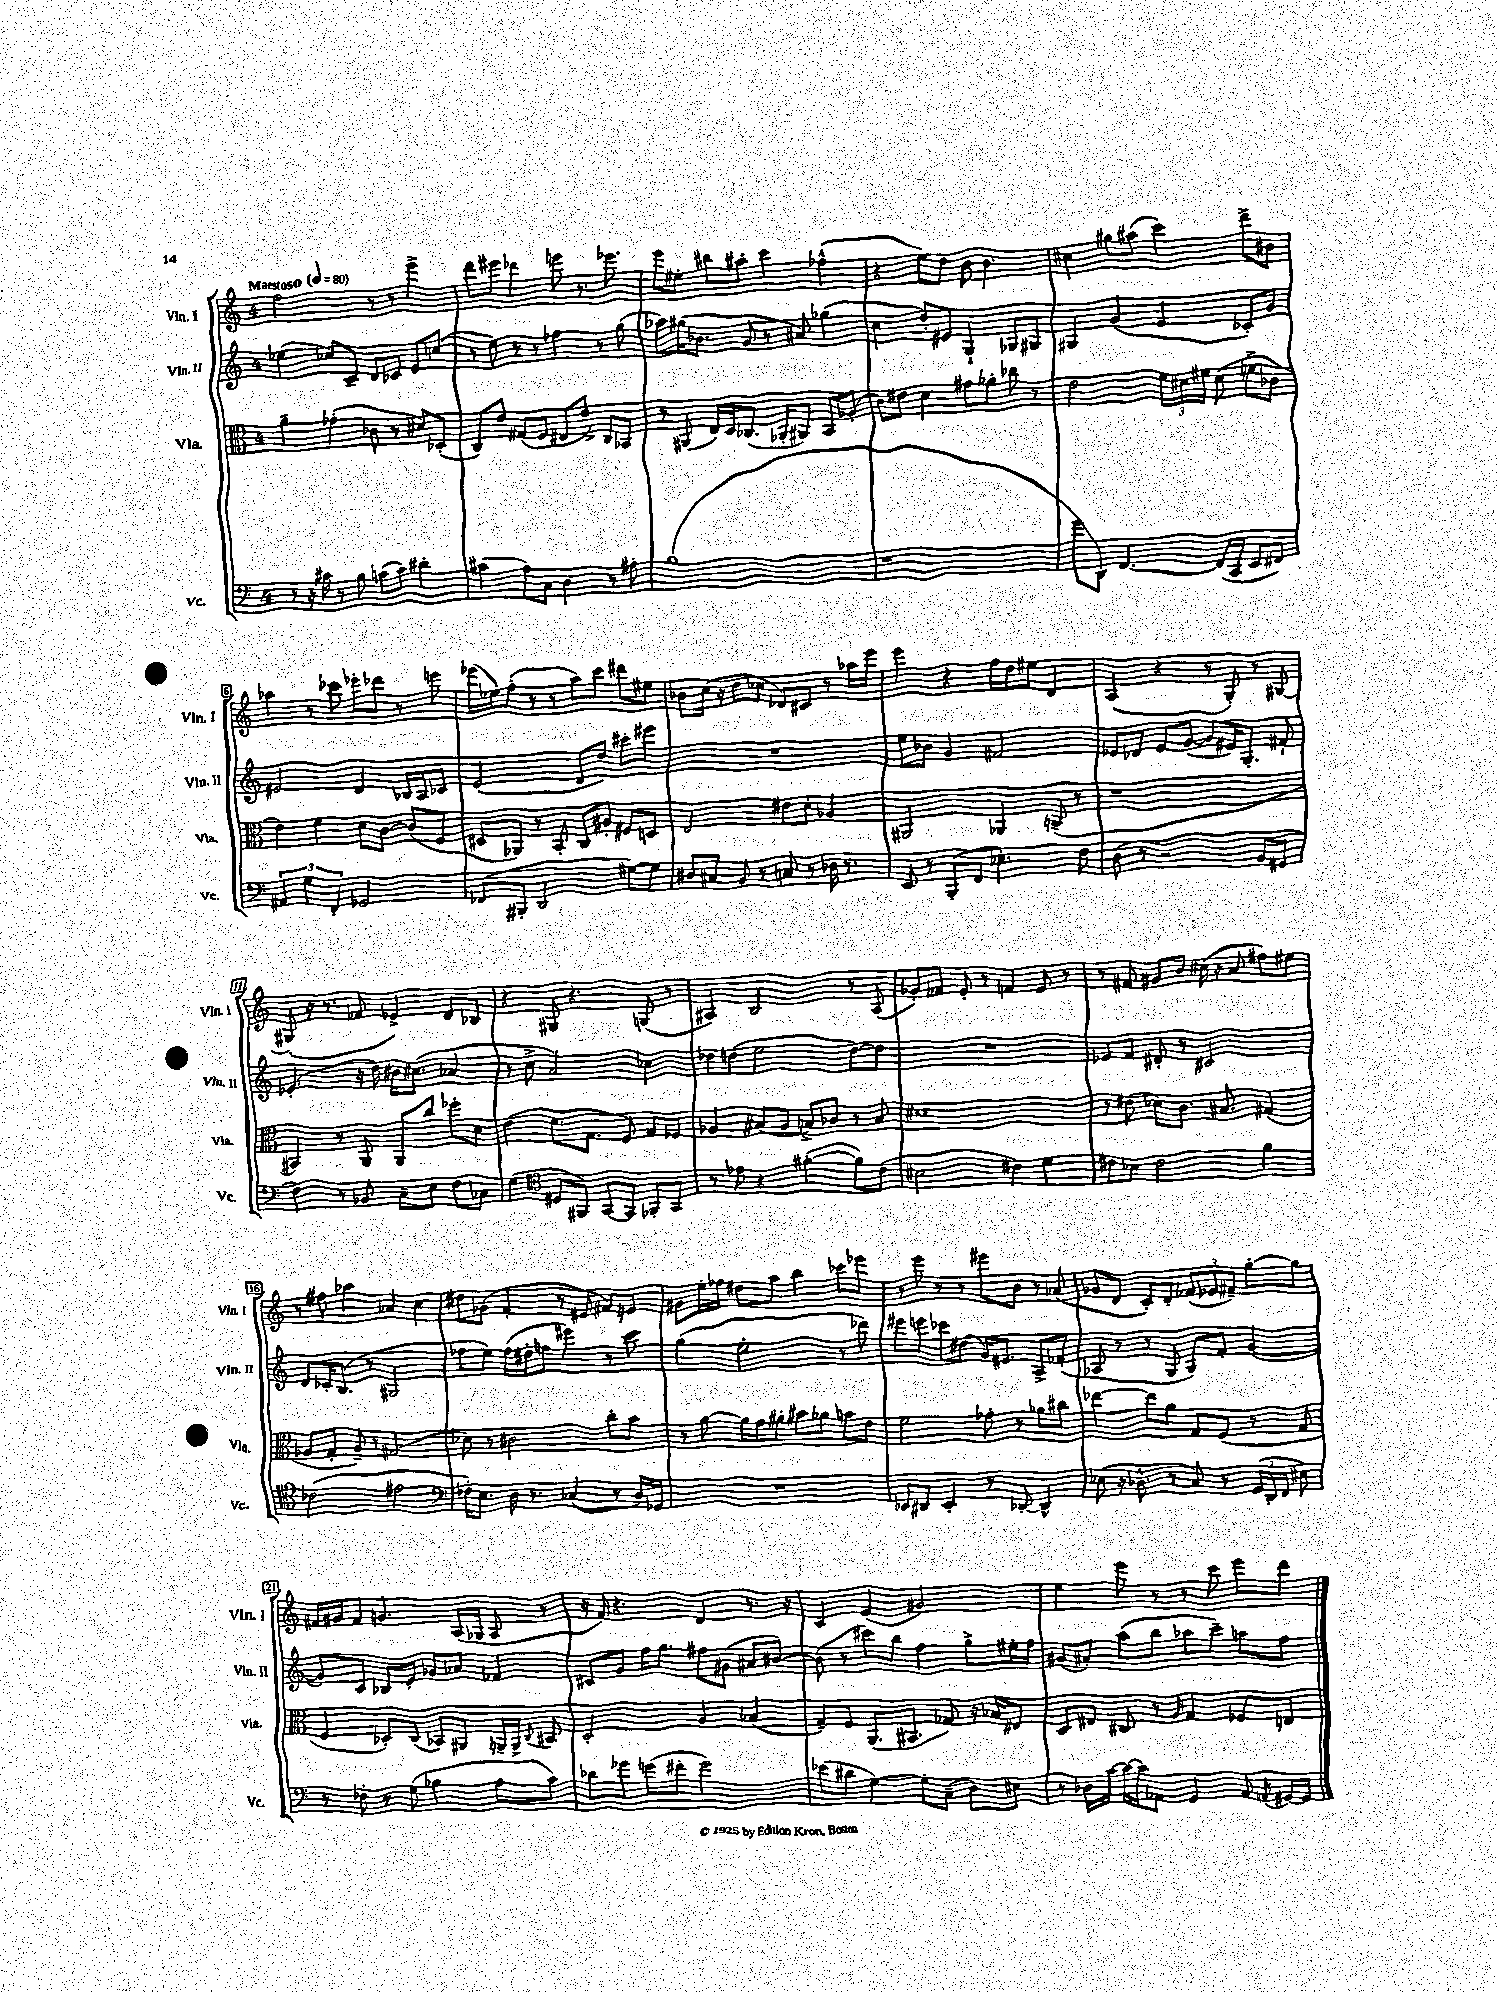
<<
\new StaffGroup <<
\new Staff = "s0" \with { instrumentName = "Vln. I" shortInstrumentName = "Vln. I" } {
    \clef treble \key c \major \once \override Staff.TimeSignature.style = #'single-digit \time 4/4 \tempo "Maestoso" 4 = 80
    \autoBeamOff f''2 r8 r8 e'''4-> |
    d'''8[ eis'''8] des'''4 e'''8 r8. ees'''8. |
    e'''8[ eis''8]-. bis''8[ ais''8]-. c'''4 fes''4-^( |
    r4 e''8[) d''8] b'8 b'4. |
    cis''4 gis''8[ ais''8]( c'''4) d'''8[-> bis'8] |
    aes''4 r8 ces'''8 ees'''8[-. des'''8] r8 e'''8 |
    ees'''16[( ees''16) f''8]-.( r8 r8 a''8[) c'''8] dis'''8[ eis''8] |
    bes'8[ c''16]( r16 d''8[ ces''8] des'8[) cis'8] r8 aes''16[ e'''16] |
    e'''4 r4 f''16[ d''16 eis''8] d'4 |
    a4( r4 r8 g8-.) r8 gis8~ |
    gis8-.( r16 r8. fes'8 ees'4->) d'8[ bes8] |
    r4 gis8 r4. g8( r8 |
    ais4) b2 r8 ais8( |
    ges'8[-.) fes'8] e'8-. r8 f'4 e'8 r8 |
    r8 fis'8 gis'8[ b'8] cis''16( r16 a'8 fis''8[) eis''8] |
    r8 fis''8 aes''4 aes'4 c''4 |
    dis''8[ ges'8]( f'4-. r8 eis'8 fis'8[) e'8] |
    gis'8[ e''16-. fes''16] dis''8[ a''8] b''4 ces'''8[ ees'''8] |
    r8 e'''8 r8 r8 eis'''8[ b'8] r8 aes'8( |
    ges'8[ d'8] c'8[-.) d'8]-. \tuplet 3/2 { fes'8[( ees'8 fis'8]--) } g''8[~-. g''8] |
    fis'16[ gis'16 fis'8] g'4. a16[( ges16] a8 r8 |
    r16 f'16) r4. d'4 r8. r16 |
    c'4 e'4( gis'2) |
    e''4 e'''8 r8 r8 c'''8 e'''8[ d'''8] \bar "|." |
}
\new Staff = "s1" \with { instrumentName = "Vln. II" shortInstrumentName = "Vln. II" } {
    \clef treble \key c \major \once \override Staff.TimeSignature.style = #'single-digit \time 4/4
    \autoBeamOff ees''4( ces''8[) c'8]-- d'8[ ces'8] e'8[ c''8]( |
    r8 e''8) r8 r8 fes''4 r8 g''8( |
    aes''8[) gis''16( bes'8.] g'8 r8 ais'8) ges''4( |
    c''4 d''8[-.) eis'8] g4-! ges8[ gis8] |
    gis4 g'4( e'4 ces'8[-.) g'8] |
    eis'2 d'4 bes16[ a16 ces'8] |
    e'2( d'8[ d''8]) cis'''8[-. eis'''8] |
    R1 |
    e''8[ bes'8] g'4 fis'2 |
    ees'8[ des'8] ees'8[ g'8]~( g'8[ eis'16) g8.]-. fis'8-! |
    ees'4.-.( r16 d''16) bis'16[ cis''8.]( aes'4 |
    r8 c''8-> a'2) ces''4 |
    des''8[ d''8]( e''2 d''8[~) d''8] |
    R1 |
    ees'8[ f'8] dis'8-. r8 cis'2 |
    d'8[ ces'16-. b8.]( r8 gis2 |
    fes''8[ e''8]) fes''16[( dis''16-. f''8] eis'''4) r8 c'''8 |
    g''4( e''2-. r8 des'''8) |
    eis'''8[ e'''8] ces'''8[ dis''8]( g'16[) eis'8.] a8[-> fes'8]-.( |
    aes8 r8 r8 g8 g8[) f'8]-. g'4~( |
    g'8[) c'8] bes8[ e'8]-. ges'8[ aes'8] fes'4 |
    cis'8[ g'8] f''16[ g''8.] fis''8[ gis'8]( ais'8[ bis'8]~) |
    bis'8( r8 cis'''8[) b''8] f''4 g''8[-> eis''16-. f''16] |
    gis'8[( ais'8]-.) a''8[( b''8] aes''8[ c'''8]--) a''8[ f''8] \bar "|." |
}
\new Staff = "s2" \with { instrumentName = "Vla." shortInstrumentName = "Vla." } {
    \clef alto \key c \major \once \override Staff.TimeSignature.style = #'single-digit \time 4/4
    \autoBeamOff a'4-- ges'4-.( ces'8 r8 dis'8[) des8]-.( |
    c8[) e'8] gis8[( f8] eis8[ e'8]->) c8[ bes,8] |
    r8 ais,8( e16[) d16 ces8.]( aes,16[-. ais,8]) b,8[ aes8]-.( |
    c'8[) eis'8] d'4 gis'8[ aes'8]-. ces''8 r8 |
    e'2 \tuplet 3/2 { f'16[ dis'16 fis'16] } dis'8( f'8[-> ces'8] |
    e'4) f'4 d'8[ c'8]~ c'8[( f8] |
    dis8[ aes,8]) r8 b,8-. c8[ ais8]-. fis8[ d8] |
    e2 eis'8[ d'8]-. aes4 |
    ais,2 aes,4 a,8--( r8 |
    r1 |
    bis,4) r8 a,8 a,8[ c''8] fes''8[-. d'8] |
    e'4( f'8.[ g8.] f8) g8[ fes8] |
    aes4 bis8[( aes8] b8[->) ces'8] r8 b8 |
    dis'1 |
    r8 eis'8( des'8[) c'8.] bis8. gis4( |
    aes8[ g8]-. aes8--) r8 gis2( |
    des'8) r8 cis'2 c''8[-. b'8] |
    r8 a'8~ a'16[ g'16 ais'8]-. bis'8[ aes'8] b'8[ e'8] |
    f'2 ges'8-. r8 aes'8[ cis''8] |
    ees''4~ ees''8[ a'8] g8[ f8]( r8 g8 |
    f4 des8[-.) c8]( bes,8[) ais,8] a,16[-- a,16]-> \appoggiatura { c8 } bis,8 |
    d2-. a4 bes4( |
    g8[--) f8] a,8.[( bis,8.] ges8) r16 bes16[ eis8] |
    d8[ eis8] cis8 r8 \grace { a16 } g4 fes8[ e8] \bar "|." |
}
\new Staff = "s3" \with { instrumentName = "Vc." shortInstrumentName = "Vc." } {
    \clef bass \key c \major \once \override Staff.TimeSignature.style = #'single-digit \time 4/4
    \autoBeamOff r8 r16 cis'16 r8 b8 c'8[( c'8]) dis'4-. |
    cis'4( a8[) c8] d4 r8 ais8-. |
    b1( |
    r1 |
    g'8[ d,8]) f,4.~ f,16[( c,16] e,8[ fis,8]) |
    \tuplet 3/2 { ais,4 g4 f,4-. } ges,2 |
    fes,8[( bis,,8]-. d,2 gis8[~) gis8] |
    dis8[ cis8] b,8 r8 c8 r8 des16 r8. |
    e,8 r8 b,,8[-.( f,8] ees4.-.) f8 |
    d8( r8 r2 b,8[ gis,8] |
    f4) r8 bes,8 c8[-- e8] f8[ ces8] |
    g4( \clef tenor dis8[ fis,8]) g,8[~ g,8] fes,8[-. g,8] |
    r8 ees'8 r4 fis'4~-.( fis'8[) c'8]( |
    bis2 cis'4) d'4 |
    cis'8[ bes8] cis'2 f'4 |
    ces'2( eis'2 |
    \clef bass fes16[-.) e8.] d16 r8. ces4( r8 d16[) ges,16] |
    R1 |
    ees,8[ dis,8] ees,4-. r8 des,8~-. des,4-^ |
    ees8( r16 des8.-^ r8 c8) r8 \tuplet 3/2 { g,16[( d,16-. f,16] } eis8) |
    r8 fes8-. r8 g8( bes4 a8[ c'8]) |
    des'8[ ges'8] g'8[( fis'8]-. g'2) |
    ees'8[( dis'8] g4~) g8[-. c8]--( d8[) eis8] |
    r8 des16[ c'16]~ c'16[~ c'16 aes,8] g,4 aes,8 \acciaccatura { a,8 } gis,16[~ gis,16] \bar "|." |
}
>>
>>
\layout { \context { \Score \override BarNumber.stencil = #(make-stencil-boxer 0.1 0.3 ly:text-interface::print) } }
